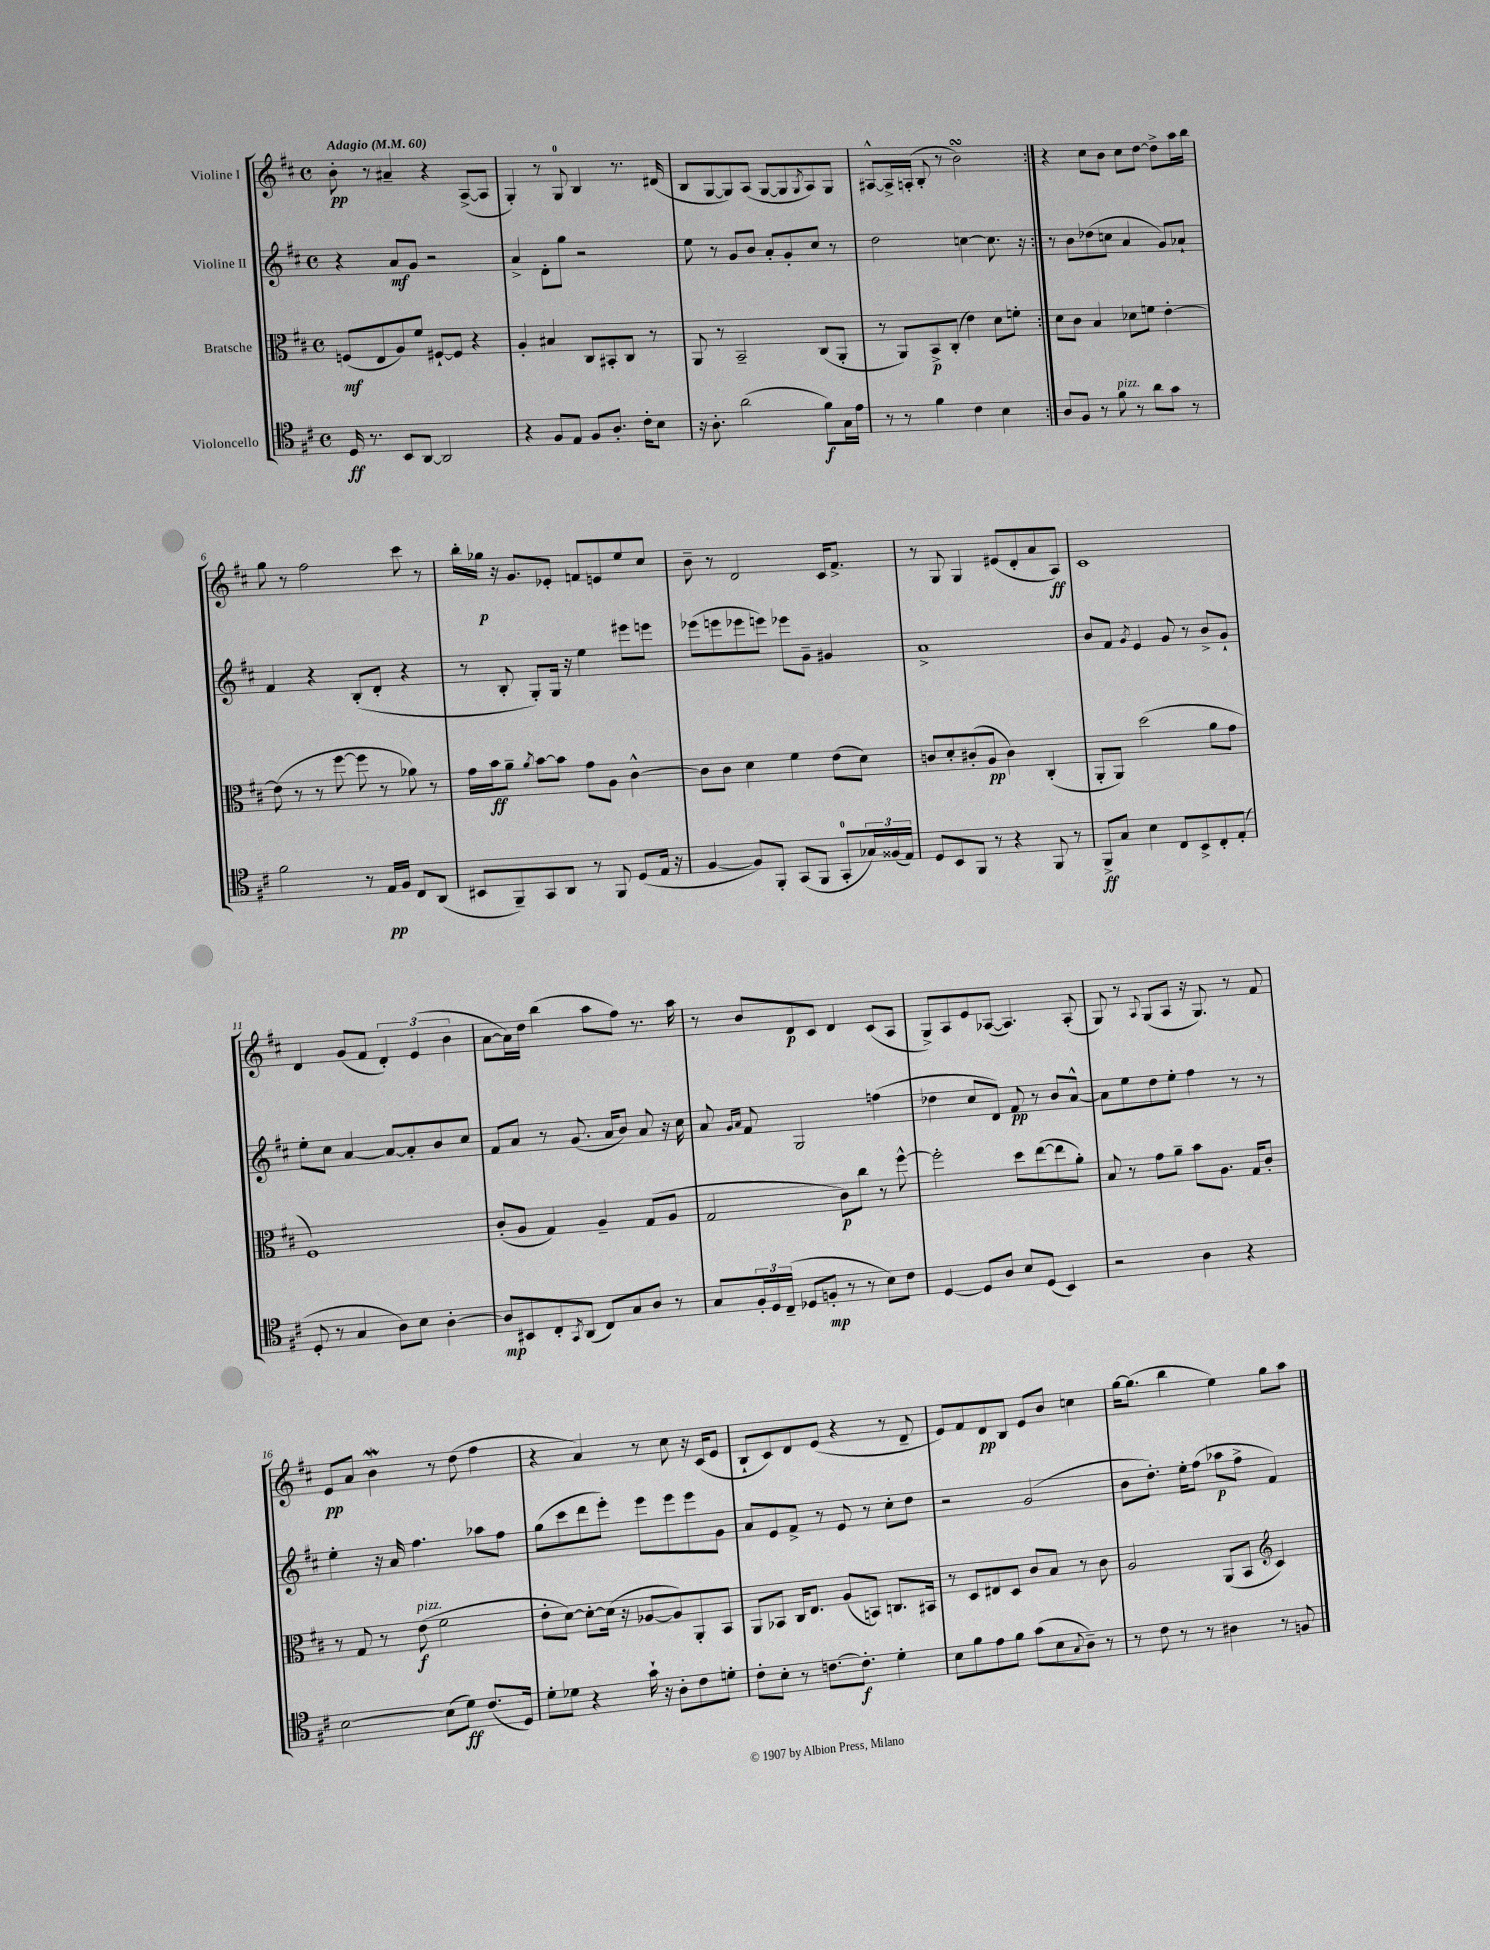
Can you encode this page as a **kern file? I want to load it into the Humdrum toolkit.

**kern	**dynam	**kern	**dynam	**kern	**dynam	**kern	**dynam
*part4	*part4	*part3	*part3	*part2	*part2	*part1	*part1
*staff4	*staff4	*staff3	*staff3	*staff2	*staff2	*staff1	*staff1
*I"Violoncello	*	*I"Bratsche	*	*I"Violine II	*	*I"Violine I	*
*clefC4	*	*clefC3	*	*clefG2	*	*clefG2	*
*k[f#c#]	*	*k[f#c#]	*	*k[f#c#]	*	*k[f#c#]	*
*M4/4	*	*M4/4	*	*M4/4	*	*M4/4	*
*met(c)	*	*met(c)	*	*met(c)	*	*met(c)	*
*MM60	*	*MM60	*	*MM60	*	*MM60	*
=1	=1	=1	=1	=1	=1	=1	=1
!	!	!	!	!	!	!LO:TX:a:B:t=Adagio	!
16D/	ff	(8Fn/L	mf	4r	.	8b'\	pp
8.r	.	.	.	.	.	.	.
.	.	8E/	.	.	.	8r	.
8BB/L	.	8A/)	.	8a/L	mf	4a#X~/	.
[8AA/J	.	8f#/J	.	8g/J	.	.	.
2AA/]	.	[8F#X`/L	.	2r	.	4r	.
.	.	8F#/J]	.	.	.	.	.
.	.	4r	.	.	.	([8A^/L	.
.	.	.	.	.	.	8A/J]	.
=2	=2	=2	=2	=2	=2	=2	=2
4r	.	4A'/	.	4a^/	.	4G'/)	.
8F#/L	.	4B#X/	.	8d'\L	.	8r	.
8E/J	.	.	.	8gg\J	.	8G/	.
8F#/L	.	8C#/L	.	2r	.	4B/	.
8.A'/J	.	8BB#X'/	.	.	.	.	.
.	.	8C#/J	.	.	.	8.r	.
16c#'\KL	.	.	.	.	.	.	.
8B\J	.	8r	.	.	.	.	.
.	.	.	.	.	.	(16d#X/	.
=3	=3	=3	=3	=3	=3	=3	=3
16r	.	8AA/	.	8ee\	.	8B/L	.
8.A'\	.	.	.	.	.	.	.
.	.	8r	.	8r	.	[8G/	.
(2a\	.	2BB~/	.	8g/L	.	8G/])	.
.	.	.	.	8b/J	.	(8A/J	.
.	.	.	.	8a'/L	.	[8G/L	.
.	.	.	.	8g'/	.	8G/]	.
.	.	.	.	.	.	8qG/	.
8f#\L)	f	(8C#/L	.	8cc#/J	.	8A/)	.
16G\L	.	8AA'/J	.	8r	.	8G/J	.
16e\JJ	.	.	.	.	.	.	.
=4	=4	=4	=4	=4	=4	=4	=4
8r	.	8r	.	2dd\	.	[8A#X^^/L	.
8r	.	8AA/L)	.	.	.	16A#^/L]	.
.	.	.	.	.	.	(16An'/JJ	.
4f#\	.	8BB^/	p	.	.	8B'/	.
.	.	(8C#'/J	.	.	.	8r	.
4c#\	.	4e\)	.	[4ccn\	.	2bsSSS\)	.
4B\	.	8d\L	.	8.cc\]	.	.	.
.	.	8fn'\J	.	.	.	.	.
.	.	.	.	16r	.	.	.
=5:|!	=5:|!	=5:|!	=5:|!	=5:|!	=5:|!	=5:|!	=5:|!
8A/L	.	8d\L	.	8r	.	4r	.
8F#/J	.	8c#\J	.	8b\L	.	.	.
8r	.	4B/	.	(8dd-X\	.	8cc#\L	.
!LO:TX:a:i:t=pizz.	!	!	!	!	!	!	!
8f#\	.	.	.	8ccn\J	.	8b\J	.
8r	.	8d-X\L	.	4a/	.	8cc#\L	.
8a\L	.	8fn\J	.	.	.	[8dd\J	.
8g\J	.	[4e'\	.	8g/L)	.	8dd^\L]	.
8r	.	.	.	8a-X`/J	.	16aa\L	.
.	.	.	.	.	.	16bb\JJ	.
!!LO:LB:g=z
=6	=6	=6	=6	=6	=6	=6	=6
2f#\	.	(8e\]	.	4f#/	.	8gg\	.
.	.	8r	.	.	.	8r	.
.	.	8r	.	4r	.	2ff#\	.
.	.	[8ff#\	.	.	.	.	.
8r	.	8ff#\]	.	(8B'/L	.	.	.
16E/LL	pp	8r	.	8d'/J	.	.	.
16F#/JJ	.	.	.	.	.	.	.
8C#/L	.	8a-X\)	.	4r	.	8ccc#\	.
(8AA/J	.	8r	.	.	.	8r	.
=7	=7	=7	=7	=7	=7	=7	=7
8BB#X/L	.	16g\LL	.	8r	.	16bb'\LL	.
.	.	16b\J	ff	.	.	16gg-X\JJ	p
8FF#~/)	.	8a~\J	.	8B'/	.	16r	.
.	.	.	.	.	.	8.g/L	.
.	.	8qa/	.	.	.	.	.
8GG/	.	[8b\L	.	8G'/L)	.	.	.
8AA/J	.	8b\J]	.	16G/Jk	.	8e-X'/J	.
.	.	.	.	16r	.	.	.
8r	.	8g\L	.	4ee\	.	8fn/L	.
8FF#/	.	8A\J	.	.	.	8en/	.
(8D/L	.	[4c#^^\	.	8eee#X\L	.	8ee/	.
16E/Jk	.	.	.	8eeen\J	.	8cc#/J	.
16r	.	.	.	.	.	.	.
=8	=8	=8	=8	=8	=8	=8	=8
[4F#/	.	8c#\L]	.	(8eee-X\L	.	8b~\	.
.	.	8c#\J	.	8eeen\	.	8r	.
8F#/L])	.	4d\	.	8eee-X\	.	2d/	.
8FF#'/J	.	.	.	8eeen\J)	.	.	.
(8GG/L	.	4f#\	.	8eee-X\L	.	.	.
8FF#/J	.	.	.	8g~\J	.	.	.
8GG'/L	.	(8e\L	.	4g#X/	.	16c#/KL	.
.	.	.	.	.	.	8.f#^/J	.
24G-X/L)	.	8d\J)	.	.	.	.	.
(24F##X/	.	.	.	.	.	.	.
24E/JJ)	.	.	.	.	.	.	.
=9	=9	=9	=9	=9	=9	=9	=9
8D/L	.	8cn/L	.	1a^	.	8r	.
8BB/	.	8d'/	.	.	.	8G/	.
8FF#/J	.	(8c#X'/	.	.	.	4G/	.
8r	.	8A/J	pp	.	.	.	.
4r	.	4c#\)	.	.	.	(8e#X/L	.
.	.	.	.	.	.	8d'/	.
8FF#/	.	(4C#'/	.	.	.	8a/	.
8r	.	.	.	.	.	8A/J)	ff
=10	=10	=10	=10	=10	=10	=10	=10
8FF#^/L	ff	8AA'/L	.	8b/L	.	1c#	.
8G/J	.	8AA/J)	.	8f#/J	.	.	.
.	.	.	.	8qg/	.	.	.
4B\	.	(2dd\	.	4e/	.	.	.
8C#/L	.	.	.	8g/	.	.	.
8BB^/	.	.	.	8r	.	.	.
8C#'/	.	8a\L	.	8b^/L	.	.	.
(8E'/J	.	8g\J	.	8g`/J	.	.	.
!!LO:LB:g=z
=11	=11	=11	=11	=11	=11	=11	=11
8D'/	.	1F#)	.	8ee'\L	.	4d/	.
8r	.	.	.	8cc#\J	.	.	.
4G/	.	.	.	[4a/	.	(8g/L	.
.	.	.	.	.	.	8f#/J	.
8A\L)	.	.	.	8a/L_	.	6d'/)	.
8B\J	.	.	.	8a'/]	.	.	.
.	.	.	.	.	.	(6e/	.
[4A'\	.	.	.	8b/	.	.	.
.	.	.	.	.	.	6b\	.
.	.	.	.	8cc#/J	.	.	.
=12	=12	=12	=12	=12	=12	=12	=12
8A/L]	mp	(8c#'/L	.	8f#/L	.	[8a\L	.
8BB#X/	.	8A/J	.	8a/J	.	16a\L])	.
.	.	.	.	.	.	16dd\JJ	.
8C#'/	.	4G/)	.	8r	.	(4bb\	.
8qGG/	.	.	.	.	.	.	.
(8AA/J	.	.	.	(8.g/	.	.	.
8C#/L)	.	4A~/	.	.	.	8aa\L	.
.	.	.	.	16a/KL	.	.	.
8G/	.	.	.	8b/J)	.	8ff#\J)	.
8A/J	.	(8G/L	.	8a/	.	8.r	.
8r	.	8A/J	.	16r	.	.	.
.	.	.	.	16cc#\	.	16aa\	.
=13	=13	=13	=13	=13	=13	=13	=13
8G/L	.	2G/	.	8a/	.	8r	.
.	.	.	.	16qqg/LL	.	.	.
.	.	.	.	16qqa/JJ	.	.	.
24F#'/L	.	.	.	8f#/	.	8b/L	.
24D/	.	.	.	.	.	.	.
(24C#~/JJ	.	.	.	.	.	.	.
8D-X/L	.	.	.	2G/	.	8d/	p
8Fn'/J	mp	.	.	.	.	8c#/J	.
8r	.	8c#\L)	p	.	.	4d/	.
8r	.	8cc#\J	.	.	.	.	.
8B\L)	.	8r	.	(4ffn\	.	(8c#/L	.
8c#\J	.	[8ff#^^\	.	.	.	8A/J	.
=14	=14	=14	=14	=14	=14	=14	=14
[4D/	.	2ff#'\]	.	4dd-X\	.	8G^/L)	.
.	.	.	.	.	.	8A/	.
8D/L]	.	.	.	8cc#/L	.	8e/	.
8A/J	.	.	.	8d/J)	.	([8A-X/J	.
8B/L	.	8dd\L	.	8f#/	pp	4.A-/])	.
(8D/J	.	([8ee\	.	8r	.	.	.
4BB/)	.	8ee\]	.	8b/L	.	.	.
.	.	8a'\J)	.	[8a^^/J	.	(8A-'/	.
=15	=15	=15	=15	=15	=15	=15	=15
2r	.	8B/	.	8a\L]	.	8G/)	.
.	.	8r	.	8ee\	.	8r	.
.	.	.	.	.	.	8qqA/	.
.	.	8g\L	.	8dd\	.	(8G/L	.
.	.	8a~\J	.	8ee'\J	.	8A/J	.
4A\	.	8b\L	.	4ff#\	.	16r	.
.	.	.	.	.	.	8.G/)	.
.	.	8.A\J	.	.	.	.	.
4r	.	.	.	8r	.	8r	.
.	.	16G/KL	.	.	.	.	.
.	.	8c#'/J	.	8r	.	8f#/	.
!!LO:LB:g=z
=16	=16	=16	=16	=16	=16	=16	=16
[2B\	.	8r	.	4ee'\	.	8e/L	pp
.	.	8G/	.	.	.	8a/J	.
.	.	8r	.	16r	.	4bW\	.
.	.	.	.	16a/	.	.	.
!	!	!LO:TX:a:i:t=pizz.	!	!	!	!	!
.	.	(8e\	f	4.ff#\	.	.	.
(8B\L]	.	2f#\	.	.	.	8r	.
8d\J)	ff	.	.	.	.	(8dd\	.
(8.c#/L	.	.	.	8aa-X\L	.	4ff#\	.
.	.	.	.	8ff#\J	.	.	.
16D/Jk)	.	.	.	.	.	.	.
=17	=17	=17	=17	=17	=17	=17	=17
8d'\L	.	8e'\L	.	(8gg\L	.	4r	.
8d-X\J	.	[8d\J)	.	8ccc#\	.	.	.
4r	.	8d'\L_	.	8ddd\	.	4a/)	.
.	.	(16d\Jk]	.	8eee'\J)	.	.	.
.	.	16r	.	.	.	.	.
16g`\	.	[8A-X/L	.	8eee\L	.	8r	.
16r	.	.	.	.	.	.	.
8A'\L	.	8A-/])	.	8eee\	.	8cc#\	.
8c#\	.	8AA'/	.	8eee\	.	16r	.
.	.	.	.	.	.	(16c#/KL	.
8dn'\J	.	8BB/J	.	8g\J	.	8e/J	.
=18	=18	=18	=18	=18	=18	=18	=18
8c#'\L	.	8AA/L	.	8a/L	.	8B`/L	.
8B'\J	.	8BB-X/J	.	8e/	.	8c#/)	.
8r	.	16C#/KL	.	8f#^/J	.	8d/	.
.	.	8.E/J	.	.	.	.	.
[8.cn\L	.	.	.	8r	.	(8e/J	.
.	.	(8A/L	.	8e/	.	4r	.
8.c'\J]	f	.	.	.	.	.	.
.	.	8BBn/J)	.	8r	.	.	.
4d'\	.	8.Cn/L	.	8cc#'\L	.	8r	.
.	.	.	.	8dd\J	.	8d~/	.
.	.	16BB#X/Jk	.	.	.	.	.
=19	=19	=19	=19	=19	=19	=19	=19
8B\L	.	8r	.	2r	.	8e/L)	.
8f#\	.	8D/L	.	.	.	8f#/	.
8e\	.	8E#X/	.	.	.	8d/	pp
8f#\J	.	8D/J	.	.	.	8B/J	.
(8g\L	.	8c#/L	.	(2g/	.	8e/L	.
8B\	.	8B/J	.	.	.	8b/J	.
8qqG/	.	.	.	.	.	.	.
8A~\J)	.	8r	.	.	.	4ccn\	.
8r	.	8c#\	.	.	.	.	.
=20	=20	=20	=20	=20	=20	=20	=20
8r	.	2A/	.	8b\L	.	[16gg\KL	.
.	.	.	.	.	.	(8.gg\J]	.
8c#\	.	.	.	8.dd'\J)	.	.	.
8r	.	.	.	.	.	4bb\	.
.	.	.	.	16ee'\KL	.	.	.
8r	.	.	.	(8ff#\J	.	.	.
4A#X\	.	(8AA/L	.	8aa-X\L	p	4ee\)	.
.	.	8BB/J	.	8ff#^\J	.	.	.
*	*	*clefG2	*	*	*	*	*
8r	.	4c#/)	.	4f#/)	.	8gg\L	.
8Fn/	.	.	.	.	.	8aa\J	.
==	==	==	==	==	==	==	==
*-	*-	*-	*-	*-	*-	*-	*-
